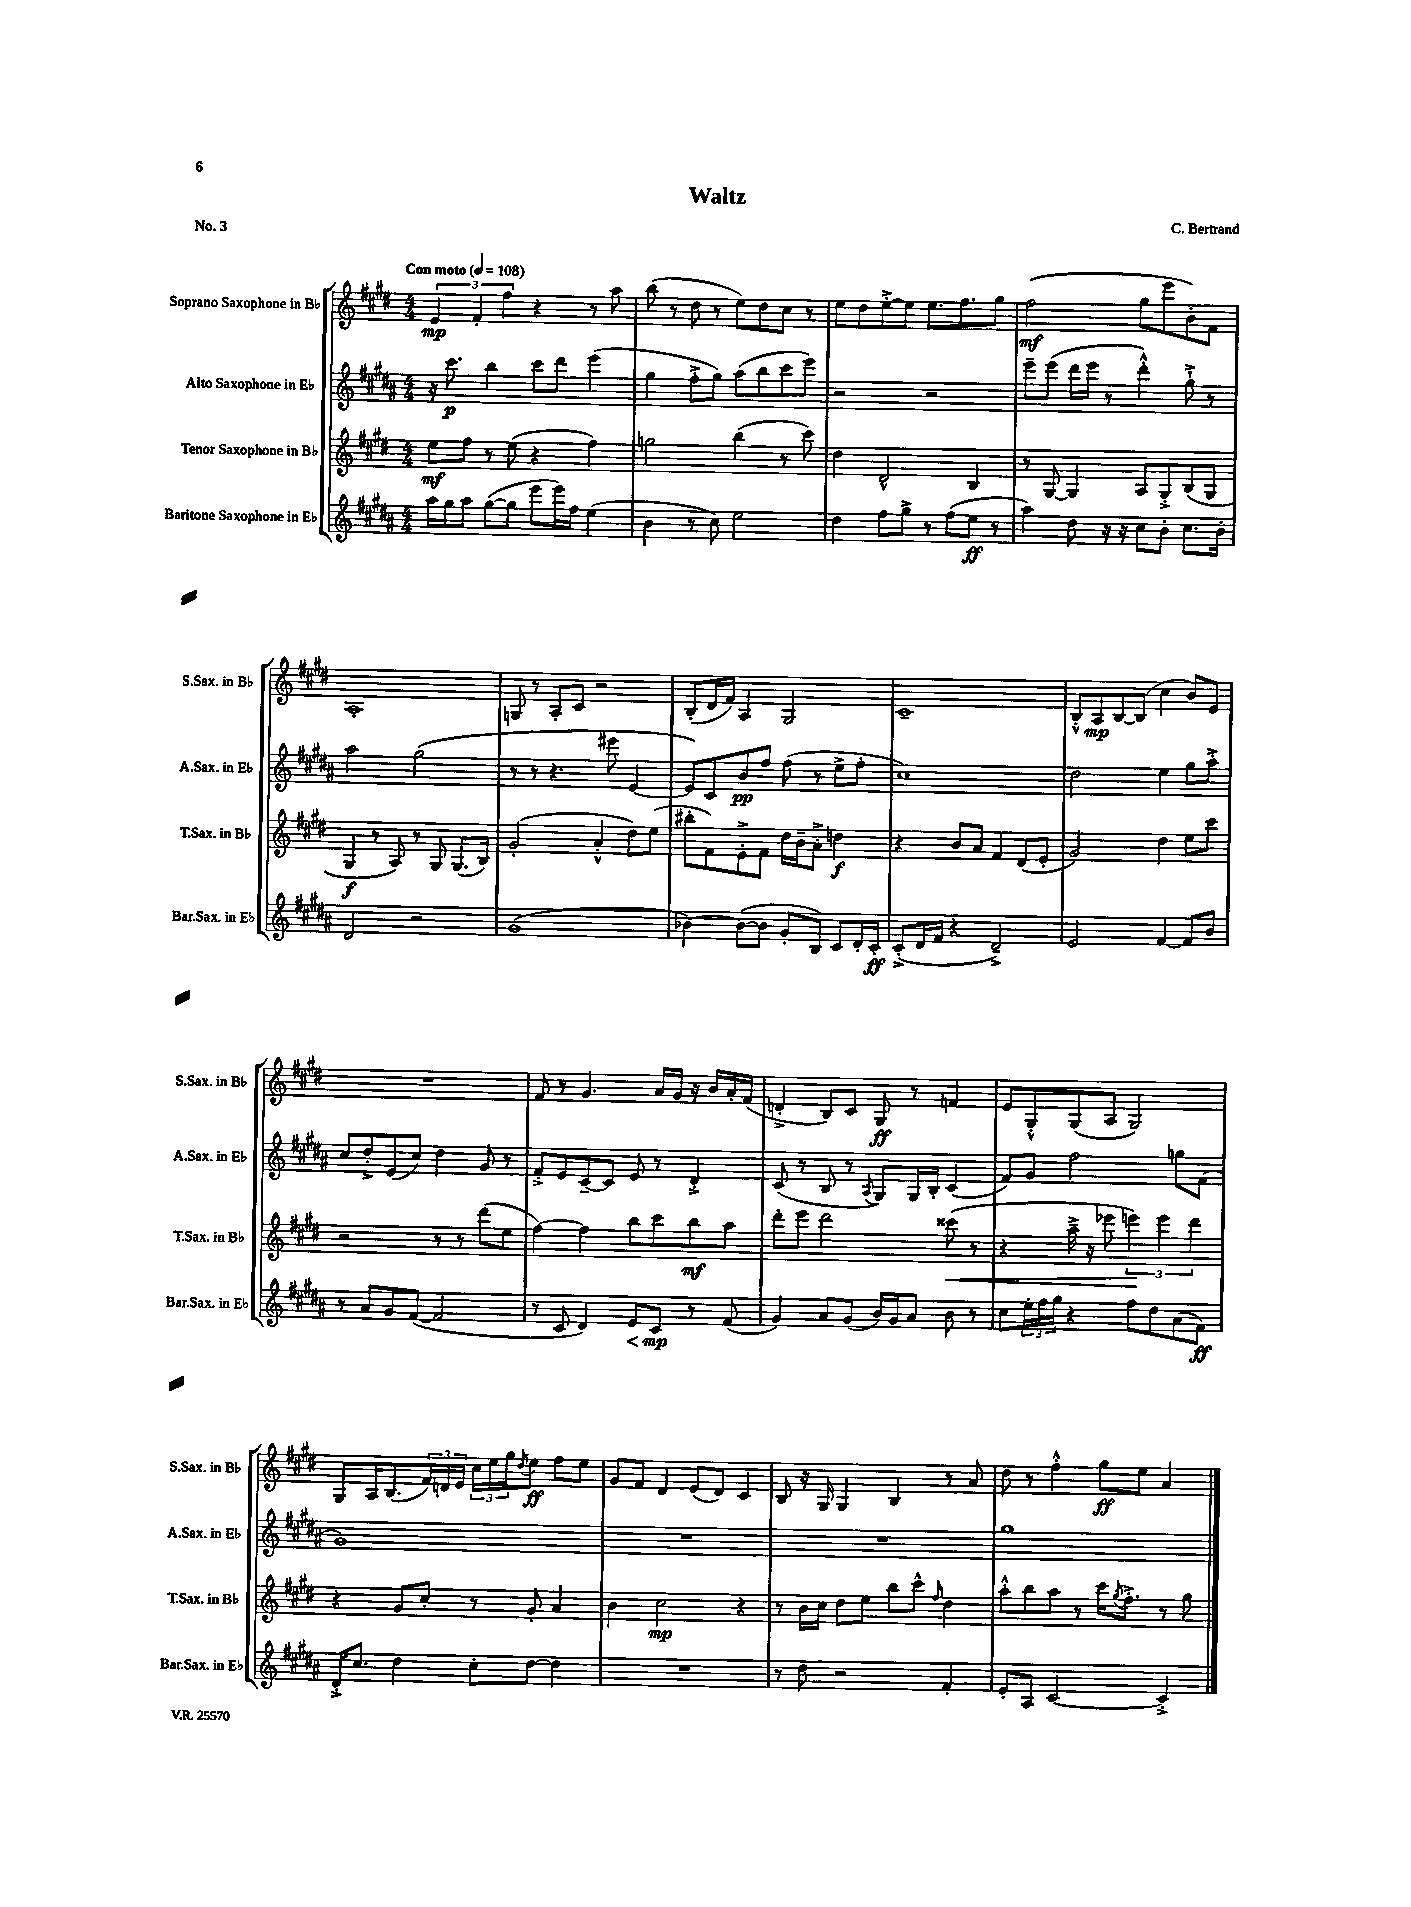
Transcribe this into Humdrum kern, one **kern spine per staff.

**kern	**dynam	**kern	**dynam	**kern	**dynam	**kern	**dynam
*part4	*part4	*part3	*part3	*part2	*part2	*part1	*part1
*staff4	*staff4	*staff3	*staff3	*staff2	*staff2	*staff1	*staff1
*I"Baritone Saxophone in E♭	*	*I"Tenor Saxophone in B♭	*	*I"Alto Saxophone in E♭	*	*I"Soprano Saxophone in B♭	*
*I'Bar.Sax. in E♭	*	*I'T.Sax. in B♭	*	*I'A.Sax. in E♭	*	*I'S.Sax. in B♭	*
*clefG2	*	*clefG2	*	*clefG2	*	*clefG2	*
*k[f#c#g#d#a#]	*	*k[f#c#g#d#]	*	*k[f#c#g#d#a#]	*	*k[f#c#g#d#]	*
*M4/4	*	*M4/4	*	*M4/4	*	*M4/4	*
*MM108	*	*MM108	*	*MM108	*	*MM108	*
=1	=1	=1	=1	=1	=1	=1	=1
!	!	!	!	!	!	!LO:TX:a:B:t=Con moto	!
16aa#\LL	.	8ee\L	mf	16r	.	6e/	mp
16gg#\J	.	.	.	8.ccc#\	p	.	.
8aa#\J	.	8ff#\J	.	.	.	.	.
.	.	.	.	.	.	6f#'/	.
([8gg#\L	.	8r	.	4bb\	.	.	.
.	.	.	.	.	.	6ff#\	.
8gg#\J]	.	(8ee\	.	.	.	.	.
8eee\L	.	4r	.	8ccc#\L	.	4r	.
16eee\L)	.	.	.	8ddd#\J	.	.	.
16ff#\JJ	.	.	.	.	.	.	.
(4ee\	.	4ff#\)	.	(4eee\	.	8r	.
.	.	.	.	.	.	8aa\	.
=2	=2	=2	=2	=2	=2	=2	=2
4b\	.	2ggn\	.	4gg#\	.	(8bb\	.
.	.	.	.	.	.	8r	.
8r	.	.	.	8ff#'^\L	.	8dd#\	.
8cc#\)	.	.	.	8gg#\J)	.	8r	.
2ee\	.	(4bb\	.	(8aa#\L	.	8ee\L)	.
.	.	.	.	8bb\	.	8dd#\	.
.	.	8r	.	8ccc#\	.	8cc#\J	.
.	.	8ccc#\)	.	8eee\J)	.	8r	.
=3	=3	=3	=3	=3	=3	=3	=3
4dd#\	.	4dd#\	.	2r	.	8ee\L	.
.	.	.	.	.	.	8dd#\	.
8ff#\L	.	2d#^^/	.	.	.	[8ee'^\	.
8gg#^\J	.	.	.	.	.	8ee\J]	.
8r	.	.	.	2r	.	8.ee\L	.
(8ff#\L	.	.	.	.	.	.	.
.	.	.	.	.	.	8.ff#\	.
8ee\J	ff	4B/	.	.	.	.	.
8r	.	.	.	.	.	8gg#\J	.
=4	=4	=4	=4	=4	=4	=4	=4
4aa#\)	.	8r	.	8eee~\L	.	(2ff#\	mf
.	.	[8G#/	.	(8eee\J	.	.	.
8dd#\	.	4G#/]	.	16ddd#\LL	.	.	.
.	.	.	.	16eee\JJ	.	.	.
16r	.	.	.	8r	.	.	.
16r	.	.	.	.	.	.	.
8cc#\L	.	8A/L	.	4ddd#'^^\)	.	8gg#\L	.
8b'\J	.	8G#'^/	.	.	.	8eee\	.
8.cc#\L	.	(8B/	.	8gg#`^\	.	8b'\)	.
.	.	8G#/J	.	8r	.	8f#\J	.
16b'\Jk	.	.	.	.	.	.	.
!!LO:LB:g=z
=5	=5	=5	=5	=5	=5	=5	=5
2d#/	.	4G#/	f	2aa#\	.	1A'	.
.	.	8r	.	.	.	.	.
.	.	8A/)	.	.	.	.	.
2r	.	8r	.	(2gg#\	.	.	.
.	.	8G#/	.	.	.	.	.
.	.	(8.G#/L	.	.	.	.	.
.	.	16B/Jk)	.	.	.	.	.
=6	=6	=6	=6	=6	=6	=6	=6
(1g#	.	(2g#'/	.	8r	.	8Gn/	.
.	.	.	.	8r	.	8r	.
.	.	.	.	4.r	.	8A'/L	.
.	.	.	.	.	.	8c#/J	.
.	.	4a'^^/	.	.	.	2r	.
.	.	.	.	8eee#X\	.	.	.
.	.	8dd#\L)	.	[4e/	.	.	.
.	.	(8ee\J	.	.	.	.	.
=7	=7	=7	=7	=7	=7	=7	=7
[4b-X\)	.	8bb#X'\L	.	8e/L])	.	(8B'/L	.
.	.	8f#\)	.	8c#/	.	16d#/L	.
.	.	.	.	.	.	16f#/JJ)	.
(8b-\L_	.	8e'^\	.	8b/	pp	4A/	.
8b-\J]	.	8f#\J	.	8ff#/J	.	.	.
8g#'/L	.	16dd#\LL	.	(8ff#\	.	2G#/	.
.	.	16b~\J	.	.	.	.	.
8B/J)	.	8a'^\J	.	8r	.	.	.
8c#/L	.	4ddn\	f	8ee^\L	.	.	.
16d#'/L	.	.	.	8ff#'\J	.	.	.
16c#'/JJ	ff	.	.	.	.	.	.
=8	=8	=8	=8	=8	=8	=8	=8
(8c#'^/L	.	4r	.	1cc#)	.	1c#~	.
16d#/L	.	.	.	.	.	.	.
16f#/JJ	.	.	.	.	.	.	.
4r	.	8b/L	.	.	.	.	.
.	.	8a/J	.	.	.	.	.
2d#~^/)	.	4f#/	.	.	.	.	.
.	.	(8d#/L	.	.	.	.	.
.	.	8e'/J	.	.	.	.	.
=9	=9	=9	=9	=9	=9	=9	=9
2e/	.	2g#/)	.	2dd#\	.	8B'^^/L	.
.	.	.	.	.	.	8A/	mp
.	.	.	.	.	.	[8B/	.
.	.	.	.	.	.	(8B/J]	.
[4f#/	.	4dd#\	.	4ee\	.	4cc#\	.
8f#/L]	.	8ee\L	.	8gg#\L	.	8b/L)	.
8b/J	.	8ccc#\J	.	8aa#'^\J	.	8e/J	.
!!LO:LB:g=z
=10	=10	=10	=10	=10	=10	=10	=10
8r	.	2r	.	8cc#/L	.	1r	.
8a#/L	.	.	.	8dd#'^/	.	.	.
8g#/	.	.	.	(8e/	.	.	.
([8f#/J	.	.	.	8cc#/J)	.	.	.
2f#/]	.	8r	.	4dd#\	.	.	.
.	.	8r	.	.	.	.	.
.	.	(8ddd#\L	.	8g#/	.	.	.
.	.	8ee\J	.	8r	.	.	.
=11	=11	=11	=11	=11	=11	=11	=11
8r	.	[4ff#\)	.	8f#'^/L	.	8f#/	.
8c#/	.	.	.	8e/	.	8r	.
4d#/)	.	4ff#\]	.	[8c#~/	.	4.g#/	.
.	.	.	.	8c#/J]	.	.	.
!	!LO:HP:b	!	!	!	!	!	!
8e/L	<	8bb\L	.	8e/	.	.	.
8c#/J	mp	8ccc#\	.	8r	.	16a/LL	.
.	.	.	.	.	.	16g#/JJ	.
8r	[	8bb\	mf	4d#'^/	.	16r	.
.	.	.	.	.	.	16b/LL	.
(8f#/	.	8aa\J	.	.	.	16a'/	.
.	.	.	.	.	.	(16f#/JJ	.
=12	=12	=12	=12	=12	=12	=12	=12
4g#/)	.	8ddd#'\L	.	(8c#/	.	4dn'^/	.
.	.	8eee\J	.	8r	.	.	.
8a#/L	.	2ddd#\	.	8B/	.	8B/L)	.
(8g#/J	.	.	.	8r	.	8c#/J	.
.	.	.	.	8qA#/	.	.	.
16b/LL)	.	.	.	8G#/L)	.	8G#/	ff
16g#/J	.	.	.	.	.	.	.
8a#/J	.	.	.	16G#/L	.	8r	.
.	.	.	.	16B'/JJ	.	.	.
!	!	!	!LO:HP:b	!	!	!	!
8b\	.	(8ccc##X\	<	(4c#/	.	4fn/	.
8r	.	8r	.	.	.	.	.
=13	=13	=13	=13	=13	=13	=13	=13
8cc#\L	.	4r	.	8f#/L)	.	8e/L	.
24ee'\L	.	.	.	8g#/J	.	8G#'^^/	.
24ff#\	.	.	.	.	.	.	.
24gg#\JJ	.	.	.	.	.	.	.
4r	.	16aa~^\	.	2ff#\	.	(8G#/	.
.	.	16r	.	.	.	.	.
.	.	8eee-X\	.	.	.	8A/J	.
8ff#\L	.	6eeen\)	.	.	.	2G#/)	.
8dd#\	.	.	.	.	.	.	.
.	.	6eee\	[	.	.	.	.
(8a#\	.	.	.	8ggn\L	.	.	.
.	.	6ddd#\	.	.	.	.	.
8f#\J)	ff	.	.	(8f#\J	.	.	.
!!LO:LB:g=z
=14	=14	=14	=14	=14	=14	=14	=14
16d#'^/KL	.	4r	.	1g#)	.	8G#/L	.
8.cc#/J	.	.	.	.	.	.	.
.	.	.	.	.	.	16A/K	.
.	.	.	.	.	.	(8.B/	.
4dd#\	.	8g#/L	.	.	.	.	.
.	.	8cc#'/J	.	.	.	24f#/L)	.
.	.	.	.	.	.	24dn/	.
.	.	.	.	.	.	24e/JJ	.
8cc#'\L	.	8r	.	.	.	24cc#\LL	.
.	.	.	.	.	.	24ee\	.
.	.	.	.	.	.	24gg#\J	.
.	.	.	.	.	.	8qdd#/	.
[8dd#\J	.	8g#'/	.	.	.	8ee\J	ff
4dd#\]	.	4a/	.	.	.	8ff#\L	.
.	.	.	.	.	.	8ee\J	.
=15	=15	=15	=15	=15	=15	=15	=15
1r	.	4b\	.	1r	.	8g#/L	.
.	.	.	.	.	.	8f#/J	.
.	.	2cc#\	mp	.	.	4d#/	.
.	.	.	.	.	.	(8e/L	.
.	.	.	.	.	.	8d#/J)	.
.	.	4r	.	.	.	4c#/	.
=16	=16	=16	=16	=16	=16	=16	=16
8r	.	8r	.	1r	.	8B/	.
8dd#\	.	16b\LL	.	.	.	16r	.
.	.	16cc#\JJ	.	.	.	16G#/	.
2r	.	8dd#\L	.	.	.	4G#/	.
.	.	8ee\J	.	.	.	.	.
.	.	8bb\L	.	.	.	4B/	.
.	.	8ccc#^^\J	.	.	.	.	.
.	.	16qqff#/	.	.	.	.	.
4f#'/	.	4dd#\	.	.	.	8r	.
.	.	.	.	.	.	8a/	.
=17	=17	=17	=17	=17	=17	=17	=17
8e'/L	.	8aa'^^\L	.	1gg#	.	8dd#\	.
8A#/J	.	8bb\	.	.	.	8r	.
[2c#/	.	8aa\J	.	.	.	4ff#'^^\	.
.	.	8r	.	.	.	.	.
.	.	16ccc#\KL	.	.	.	8gg#\L	ff
.	.	8qgg#/	.	.	.	.	.
.	.	8.ff#'^\J	.	.	.	.	.
.	.	.	.	.	.	8ee\J	.
4c#'^/]	.	8r	.	.	.	4a/	.
.	.	8gg#\	.	.	.	.	.
==	==	==	==	==	==	==	==
*-	*-	*-	*-	*-	*-	*-	*-
